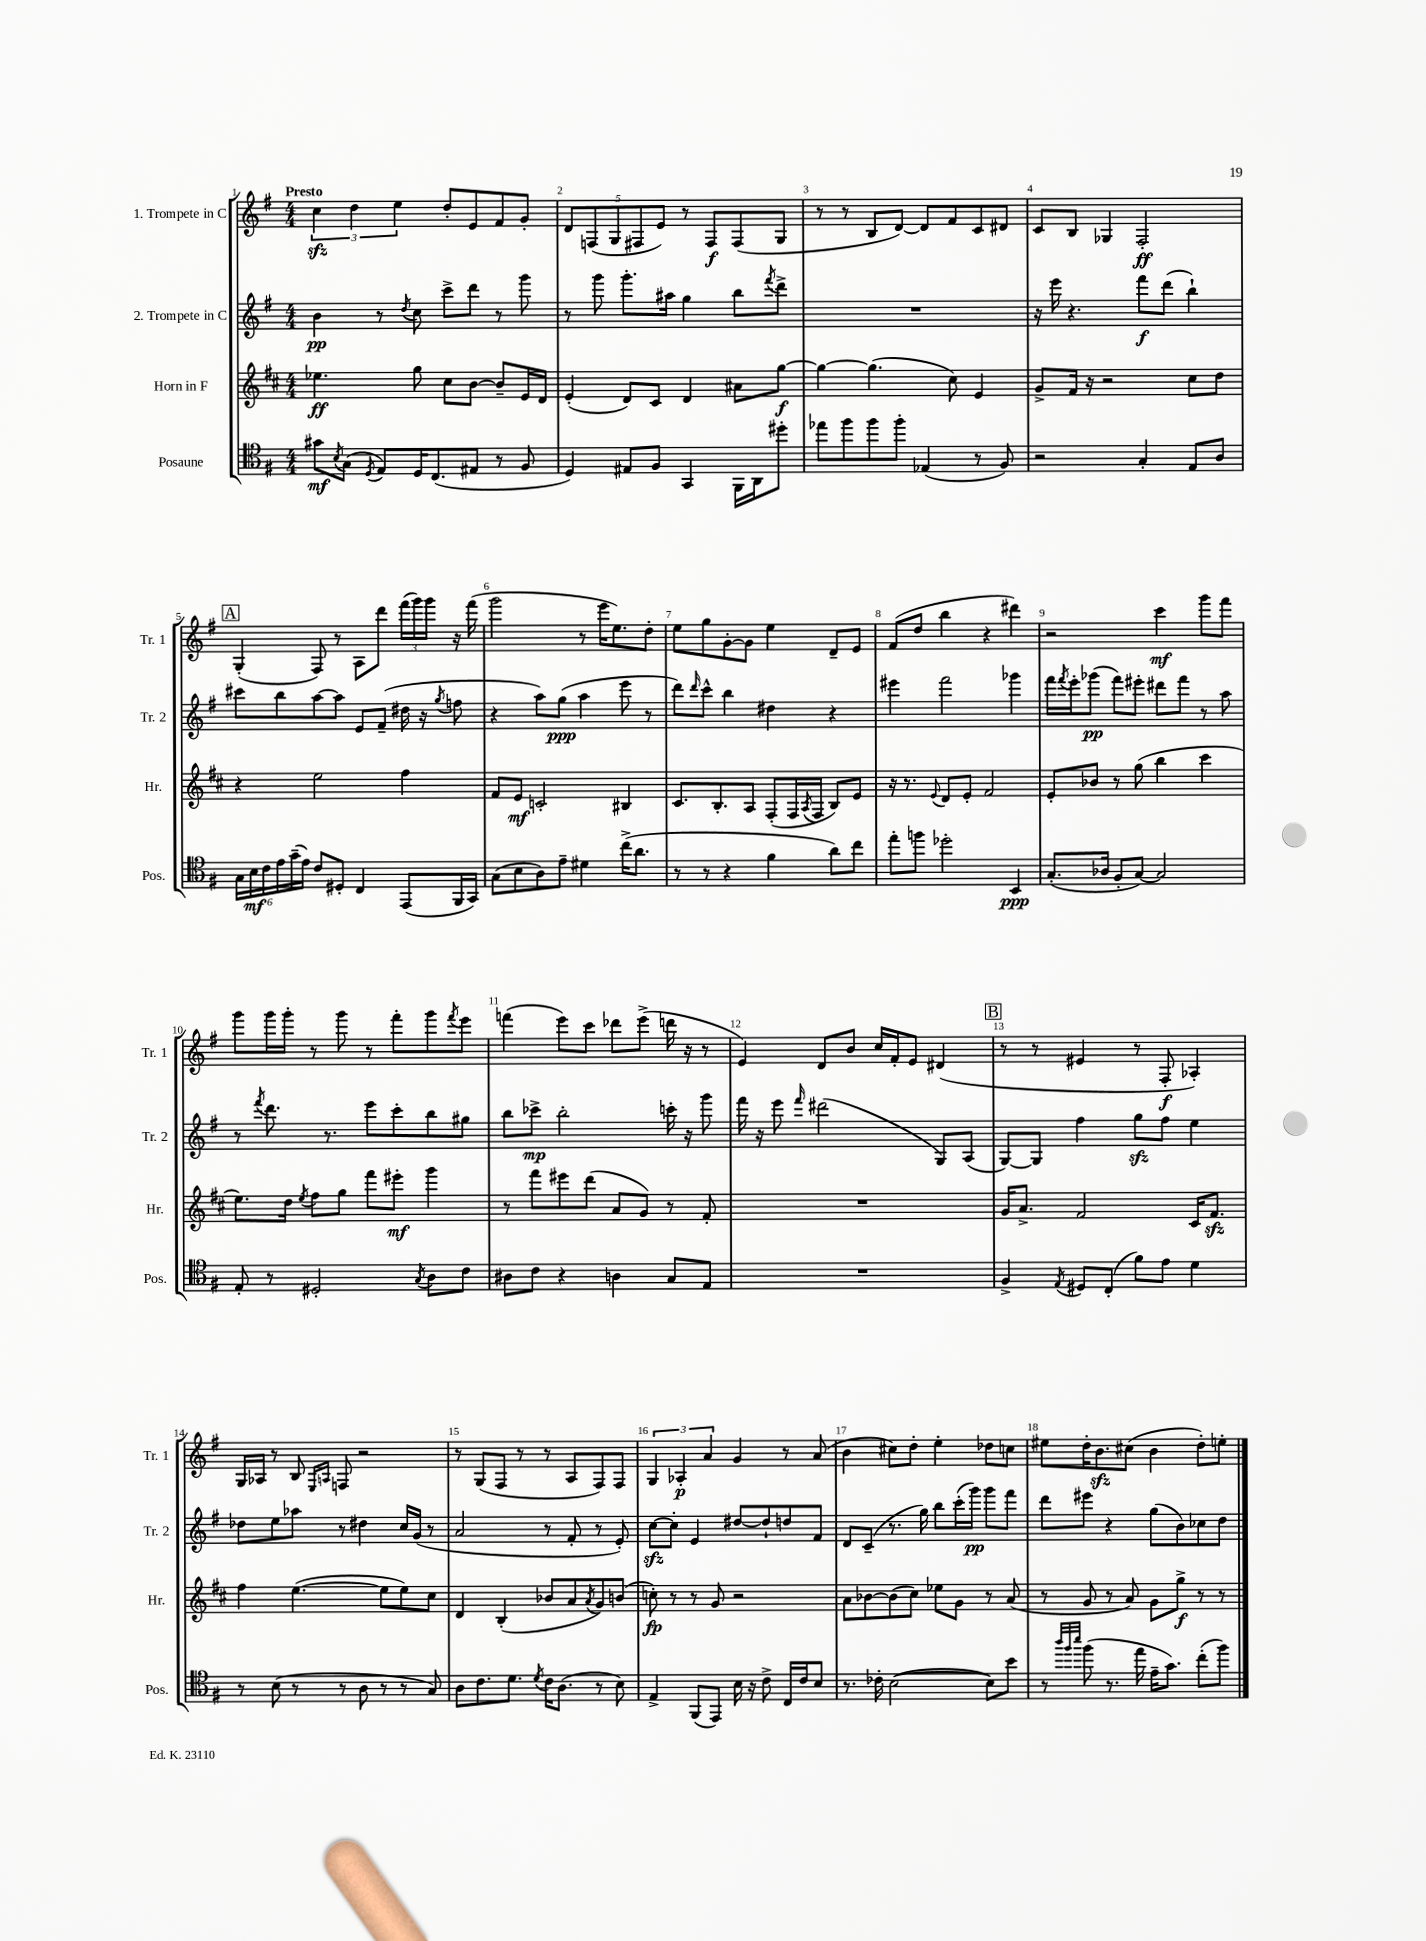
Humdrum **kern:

**kern	**kern	**kern	**kern
*staff4	*staff3	*staff2	*staff1
*clefC4	*clefG2	*clefG2	*clefG2
*k[f#]	*k[f#c#]	*k[f#]	*k[f#]
*M4/4	*M4/4	*M4/4	*M4/4
8g#\L	4.ee-\	4b\	6cc\
8qB/	.	.	.
(8G\J	.	.	.
.	.	.	6dd\
8qD/	.	.	.
8E/L)	.	8r	.
.	.	.	6ee\
.	.	8qdd/	.
16D/K	8gg\	8cc\	.
(8.C/	.	.	.
.	8cc#\L	8ccc^\L	8dd'/L
8E#/J	[8b\J	8ddd\J	8e/
8r	8b~/]L	8r	8f#/
8F#/	16e/L	8ggg\	8g'/J
.	16d/JJ	.	.
=	=	=	=
4D/)	(4e'/	8r	10d/L
.	.	.	(10F/
.	.	8ggg\	.
.	.	.	10G/
8E#/L	8d/L)	8.ggg'\L	.
.	.	.	10F#/
8F#/J	8c#/J	.	.
.	.	.	10e/J)
.	.	16aa#\Jk	.
4GG/	4d/	4gg\	8r
.	.	.	8F#/L
16FF#\LL	8a#\L	8bb\L	(8F#/
16AA\J	.	.	.
.	.	8qfff#/	.
8dd#'\J	[8gg\J	8ddd^\J	8G/J
=	=	=	=
8ee-\L	4gg\_	1r	8r
8ff#\	.	.	8r
8ff#\	(4.gg\]	.	8B/L
8ff#'\J	.	.	[8d/J)
(4E-/	.	.	8d/]L
.	8cc#\)	.	8f#/
8r	4e/	.	8c/
8F#/)	.	.	8d#/J
=	=	=	=
2r	8g^/L	16r	8c/L
.	.	16eee\	.
.	16f#/Jk	4.r	8B/J
.	16r	.	.
.	2r	.	4G-/
4G'/	.	8fff#\L	2F#'/
.	.	(8ddd\J	.
8E/L	8cc#\L	4bb`\)	.
8A/J	8dd\J	.	.
=	=	=	=
24G\LL	4r	8ccc#\L	(4G'/
24B\	.	.	.
24c\	.	.	.
24e\	.	8bb\	.
(24g~\	.	.	.
24e\JJ)	.	.	.
8c/L	2ee\	[8aa\	8F#/)
8D#'/J	.	8aa\]J	8r
4C/	.	8e/L	8A\L
.	.	(8f#~/J	8ddd\J
(8EE/L	4ff#\	16dd#\	(24fff#\LL
.	.	.	24ggg\)
.	.	16r	.
.	.	.	24ggg\JJ
.	.	8qgg/	.
16FF#/L	.	8ff\	16r
16GG/JJ)	.	.	(16fff#\
=	=	=	=
(8G\L	8f#/L	4r	2ggg\
8B\	8e/J	.	.
8A\)	2c'/	8aa\L)	.
8e~\J	.	(8gg\J	.
4d#\	.	4aa\	8r
.	.	.	16eee\LK
.	.	.	8.ee\)
(16cc^\LK	4B#/	8eee\	.
8.a\J	.	.	.
.	.	8r	8dd'\J
=	=	=	=
8r	8.c#/L	8ddd\L)	8ee\L
.	.	16qqddd/	.
8r	.	8ccc^^\J	8gg\
.	8.B'/	.	.
4r	.	4bb\	[8g'\
.	8A/J	.	8g\]J
4f#\	(8F#'/L	4dd#\	4ee\
.	16F#/L	.	.
.	8qA/	.	.
.	16F#/JJ	.	.
8a\L)	8B/L)	4r	8d~/L
8cc\J	8e/J	.	8e/J
=	=	=	=
8ee'\L	16r	4eee#\	(8f#/L
.	8.r	.	.
8ff\J	.	.	8dd/J
.	8qqe/	.	.
2dd-'\	8d/L	2fff#\	4bb\
.	8e'/J	.	.
.	2f#/	.	4r
4BB/	.	4ggg-\	4ddd#\)
=	=	=	=
(8.G'/L	8e'/L	16fff#\LL	2r
.	.	8qfff#/	.
.	.	16eee'\J	.
.	8b-/J	(8ggg-\J	.
16A-/Jk	.	.	.
8F#'/L	8r	8fff#\L)	.
[8G/J)	(8gg\	8eee#'\J	.
2G/]	4bb\	8ddd#\L	4ccc\
.	.	8fff#\J	.
.	4ccc#\	8r	8ggg\L
.	.	8aa\	8fff#\J
=	=	=	=
8E'/	8.ee\L)	8r	8ggg\L
.	.	8qfff#/	.
8r	.	8.ddd\	16ggg\L
.	16dd\Jk	.	16ggg'\JJ
.	8qee/	.	.
2D#'/	8ff#\L	.	8r
.	.	8.r	.
.	8gg\J	.	8ggg\
.	8fff#\L	8eee\L	8r
.	8eee#'\J	8ccc'\	8fff#'\L
8qG/	.	.	.
8A\L	4ggg\	8bb\	8ggg\
.	.	.	8qfff#/
8c\J	.	8gg#\J	8eee\J
=	=	=	=
8A#\L	8r	8bb\L	(4fff\
8c\J	8fff#\L	8ccc-^\J	.
4r	8eee#\	2bb'\	8eee\L)
.	(8ddd\J	.	8ccc\J
4A\	8a/L	.	8ddd-\L
.	8g/J)	.	(8eee^\J
8G/L	8r	16ccc'\	16ddd\
.	.	16r	16r
8E/J	8f#'/	8ggg\	8r
=	=	=	=
1r	1r	16fff#\	4e/)
.	.	16r	.
.	.	8eee\	.
.	.	16qqfff#/	.
.	.	(2ddd#\	8d/L
.	.	.	8b/J
.	.	.	16cc/LL
.	.	.	16f#'/J
.	.	.	8e/J
.	.	8G/L)	(4d#/
.	.	(8A/J	.
=	=	=	=
4F#^/	16g/LK	[8G/L)	8r
.	8.a^/J	.	.
.	.	8G/]J	8r
8qE/	.	.	.
8D#/L	2f#/	4ff#\	4e#/
(8C'/J	.	.	.
8f#\L)	.	8gg\L	8r
8e\J	.	8ff#\J	8F#'/
4d\	16c#/LK	4ee\	4A-'/)
.	8.f#/J	.	.
=	=	=	=
8r	4ff#\	8dd-\L	16G/LL
.	.	.	16A-/JJ
(8B\	.	8ee\	8r
8r	([4.ee\	8aa-\J	8B/
.	.	.	16qqE/LL
.	.	.	16qqA/JJ
8r	.	8r	8F/
8A\	.	4dd#\	2r
8r	8ee\]L	.	.
8r	8ee\)	16cc/LL	.
.	.	(16g/JJ	.
8G/)	8cc#\J	8r	.
=	=	=	=
8A\L	4d/	2a/	8r
8.c\	.	.	(8G/L
.	(4B'/	.	8F#/J
8.d\J	.	.	.
.	.	.	8r
8qd/	.	.	.
16c\LK	8b-/L	8r	8r
(8.A\J	.	.	.
.	8a/	8f#'/	8A/L
.	8qa/	.	.
8r	8g/)	8r	8F#/)
8B\)	(8b/J	8e'/)	8F#/J
=	=	=	=
4E^/	8cc'\)	[8cc\L	6G/
.	8r	8cc'\]J	.
.	.	.	6A-'/
(8FF#/L	8r	4e/	.
.	.	.	6a/
8EE/J)	8g/	.	.
16B\	2r	[8dd#/L	4g/
16r	.	.	.
8c^\	.	8dd#`/]	.
16C/LL	.	8dd/	8r
16c/J	.	.	.
8B/J	.	8f#/J	(8a/
=	=	=	=
8.r	8a\L	8d/L	4b\
.	[8b-\	(8c~/J	.
16c-'\	.	.	.
([2B\	(8b-\]	8.r	8cc#\L)
.	8cc#\J)	.	8dd'\J
.	.	16gg\)	.
.	8ee-\L	8bb\L	4ee'\
.	8g\J	(16ccc'\L	.
.	.	16ggg\JJ)	.
8B\]L)	8r	8ggg\L	8dd-\L
8b\J	(8a/	8fff#\J	8cc\J
=	=	=	=
8r	8r	8ddd\L	8ee#\L
32qqaa/LLL	.	.	.
32qqff#/	.	.	.
32qqbb/JJJ	.	.	.
(8ff#\	8g/	8eee#\J	16dd'\K
.	.	.	8.b\
8.r	8r	4r	.
.	8a/)	.	(8cc#\J
16ee\	.	.	.
16e~\LK	8g\L	(8gg\L	4b\
8.g\J)	.	.	.
.	8gg^\J	8b\)	.
(8cc'\L	8r	8cc-\	8dd'\L)
8ff#\J)	8r	8dd\J	8ee'\J
==	==	==	==
*-	*-	*-	*-
